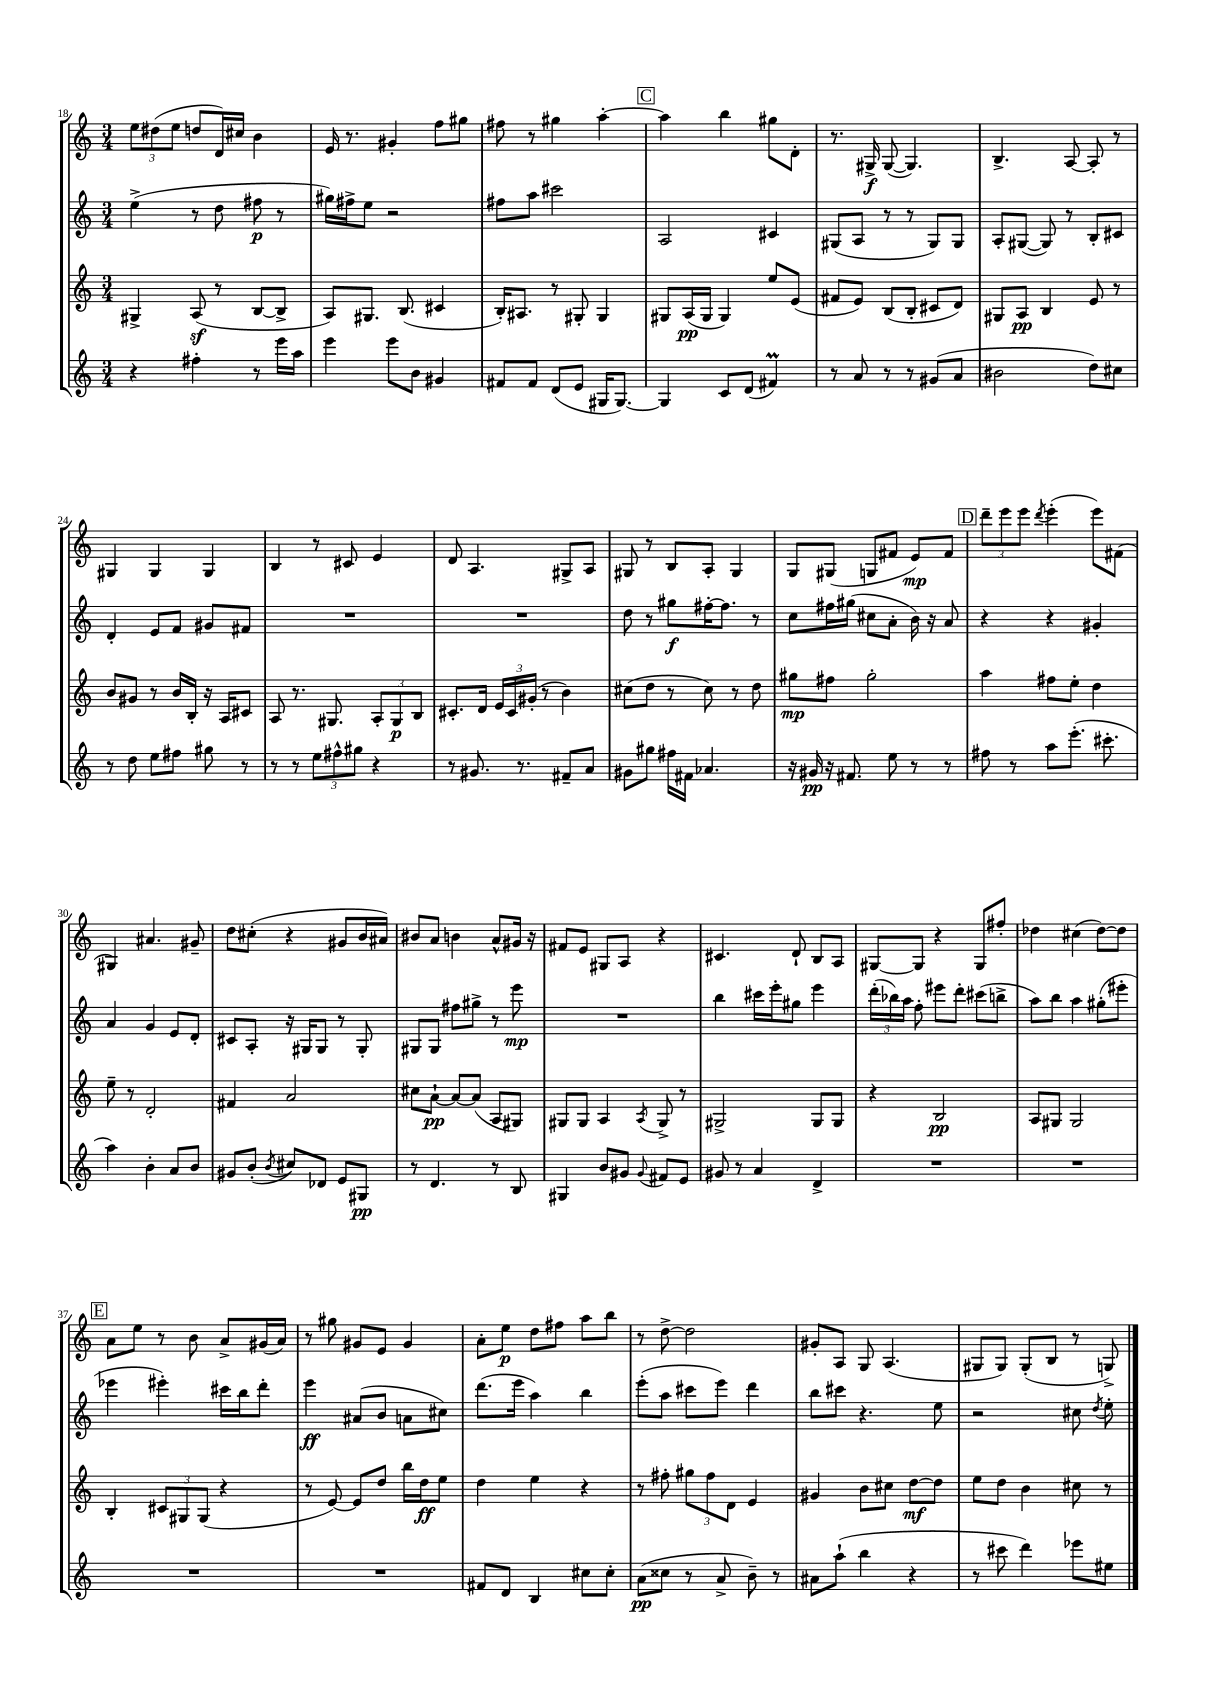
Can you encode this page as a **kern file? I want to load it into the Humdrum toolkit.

**kern	**kern	**kern	**kern
*staff4	*staff3	*staff2	*staff1
*clefG2	*clefG2	*clefG2	*clefG2
*k[]	*k[]	*k[]	*k[]
*M3/4	*M3/4	*M3/4	*M3/4
4r	4G#^/	(4ee^\	12ee\L
.	.	.	(12dd#\
.	.	.	12ee\J
4ff#'\	(8A/	8r	8dd/L
.	8r	8dd\	16d/L)
.	.	.	16cc#/JJ
8r	[8B/L	8ff#\	4b\
16eee\LL	8B^/]J	8r	.
16aa\JJ	.	.	.
=	=	=	=
4eee\	8A/L)	16gg#\LL)	16e/
.	.	16ff#^\J	8.r
.	8.G#/J	8ee\J	.
8eee\L	.	2r	4g#'/
.	(8.B/	.	.
8b\J	.	.	.
4g#/	4c#/	.	8ff\L
.	.	.	8gg#\J
=	=	=	=
8f#/L	16B'/LK)	8ff#\L	8ff#\
.	8.A#/J	.	.
8f#/J	.	8aa\J	8r
(8d/L	8r	2ccc#\	4gg#\
8e/J	8G#'/	.	.
16G#/LK	4G#/	.	[4aa'\
[8.G#/J)	.	.	.
=	=	=	=
4G#/]	8G#/L	2A/	4aa\]
.	(16A/L	.	.
.	16G#/JJ	.	.
8c/L	4G#/)	.	4bb\
(8d/J	.	.	.
4f#/)	8ee/L	4c#/	8gg#\L
.	(8e/J	.	8d'\J
=	=	=	=
8r	8f#/L	(8G#/L	8.r
8a/	8e/J)	8A/J	.
.	.	.	16G#^/
8r	(8B/L	8r	([8G#/
8r	8B'/J	8r	4.G#/])
(8g#/L	8c#/L	8G#/L)	.
8a/J	8d/J)	8G#/J	.
=	=	=	=
2b#\	8G#/L	8A'/L	4.B^/
.	8A/J	([8G#/J	.
.	4B/	8G#/])	.
.	.	8r	[8A/
8dd\L)	8e/	8B'/L	8A'/]
8cc#\J	8r	8c#/J	8r
=	=	=	=
8r	8b/L	4d'/	4G#/
8dd\	8g#/J	.	.
8ee\L	8r	8e/L	4G#/
8ff#\J	16b/LL	8f/J	.
.	16B'/JJ	.	.
8gg#\	16r	8g#/L	4G#/
.	16A/LK	.	.
8r	8c#/J	8f#/J	.
=	=	=	=
8r	8A/	2.r	4B/
8r	8.r	.	.
12ee\L	.	.	8r
.	8.G#/	.	.
12ff#^^\	.	.	.
.	.	.	8c#/
12gg#\J	.	.	.
4r	12A'/L	.	4e/
.	12G#/	.	.
.	12B/J	.	.
=	=	=	=
8r	8.c#'/L	2.r	8d/
8.g#/	.	.	4.A/
.	16d/Jk	.	.
.	24e/LL	.	.
.	24c#/	.	.
8.r	.	.	.
.	(24g#'/JJ	.	.
.	8r	.	.
8f#~/L	4b\)	.	8G#^/L
8a/J	.	.	8A/J
=	=	=	=
8g#\L	(8cc#\L	8dd\	8G#/
8gg#\J	8dd\J	8r	8r
16ff#\LL	8r	8gg#\L	8B/L
16f#\JJ	.	.	.
4.a-/	8cc#\)	[16ff#'\K	8A'/J
.	.	8.ff#\]J	.
.	8r	.	4G#/
.	8dd\	8r	.
=	=	=	=
16r	8gg#\L	8cc\L	8G/L
16g#/	.	.	.
16r	8ff#\J	16ff#\L	(8G#/J
8.f#/	.	(16gg#\JJ	.
.	2gg#'\	8cc#\L	8G/L
8ee\	.	8a'\J	8f#/J
8r	.	16b\)	8e/L)
.	.	16r	.
8r	.	8a/	8f#/J
=	=	=	=
8ff#\	4aa\	4r	12ddd~\L
.	.	.	12eee\
8r	.	.	.
.	.	.	12eee\J
.	.	.	8qddd/
8aa\L	8ff#\L	4r	(4eee'\
(8.eee'\J	8ee'\J	.	.
.	4dd\	4g#'/	8eee\L)
8.ccc#'\	.	.	.
.	.	.	(8f#\J
=	=	=	=
4aa\)	8ee~\	4a/	4G#/)
.	8r	.	.
4b'\	2d'/	4g/	4.a#/
8a/L	.	8e/L	.
8b/J	.	8d'/J	8g#~/
=	=	=	=
8g#/L	4f#/	8c#/L	8dd\L
(8b'/J	.	8A'/J	(8cc#'\J
8qb/	.	.	.
8cc#/L)	2a/	16r	4r
.	.	16G#/LK	.
8d-/J	.	8G#/J	.
8e/L	.	8r	8g#/L
8G#/J	.	8G#'/	16b/L
.	.	.	16a#/JJ)
=	=	=	=
8r	8cc#\L	8G#/L	8b#/L
4.d/	[8a`\J	8G#/J	8a/J
.	8a/_L	8ff#\L	4b\
.	(8a/]J	8gg#^\J	.
8r	8A/L	8r	8a^^/L
8B/	8G#/J)	8eee\	16g#/Jk
.	.	.	16r
=	=	=	=
4G#/	8G#/L	2.r	8f#/L
.	8G#/J	.	8e/J
8b/L	4A/	.	8G#/L
8g#/J	.	.	8A/J
8qqg#/	8qA/	.	.
8f#/L	8G#^/	.	4r
8e/J	8r	.	.
=	=	=	=
8g#/	2G#^/	4bb\	4.c#/
8r	.	.	.
4a/	.	16ccc#\LL	.
.	.	16eee'\J	.
.	.	8gg#\J	8d`/
4d^/	8G#/L	4eee\	8B/L
.	8G#/J	.	8A/J
=	=	=	=
2.r	4r	(24ddd'\LL	[8G#/L
.	.	24bb-\)	.
.	.	24aa\JJ	.
.	.	8ff'\	8G#/]J
.	2B/	8eee#\L	4r
.	.	8ddd'\J	.
.	.	(8ccc#\L	8G#/L
.	.	8bb^\J	8ff#'/J
=	=	=	=
2.r	8A/L	8aa\L)	4dd-\
.	8G#/J	8bb\J	.
.	2G#/	4aa\	(4cc#\
.	.	(8gg#'\L	[8dd-\L)
.	.	8eee#'\J	8dd-\]J
=	=	=	=
2.r	4B'/	4eee-\	8a\L
.	.	.	8ee\J
.	12c#/L	4eee#'\)	8r
.	12G#/	.	.
.	.	.	8b\
.	(12G#/J	.	.
.	4r	16ccc#\LL	8a^/L
.	.	16bb\J	.
.	.	8ddd'\J	(16g#/L
.	.	.	16a/JJ)
=	=	=	=
2.r	8r	4eee\	8r
.	[8e/)	.	8gg#\
.	8e/]L	(8a#/L	8g#/L
.	8dd/J	8b/J	8e/J
.	16bb\LL	8a\L	4g#/
.	16dd\J	.	.
.	8ee\J	8cc#\J)	.
=	=	=	=
8f#/L	4dd\	(8.ddd\L	8a'\L
8d/J	.	.	8ee\J
.	.	16eee\Jk	.
4B/	4ee\	4aa\)	8dd\L
.	.	.	8ff#\J
8cc#\L	4r	4bb\	8aa\L
8cc#'\J	.	.	8bb\J
=	=	=	=
(8a\L	8r	(8eee'\L	8r
8cc##\J	8ff#'\	8aa\J	[8dd^\
8r	12gg#\L	8ccc#\L	2dd\]
.	12ff#\	.	.
8a^/	.	8eee\J)	.
.	12d\J	.	.
8b~\)	4e/	4ddd\	.
8r	.	.	.
=	=	=	=
8a#\L	4g#/	8bb\L	8g#'/L
(8aa`\J	.	8ccc#\J	8A/J
4bb\	8b\L	4.r	8G/
.	8cc#\J	.	(4.A/
4r	[8dd\L	.	.
.	8dd\]J	8ee\	.
=	=	=	=
8r	8ee\L	2r	8G#/L
8ccc#\	8dd\J	.	8G#/J)
4ddd\)	4b\	.	(8G#'/L
.	.	.	8B/J
8eee-\L	8cc#\	8cc#\	8r
.	.	8qdd/	.
8ee#\J	8r	8ee'\	8G^/)
==	==	==	==
*-	*-	*-	*-
